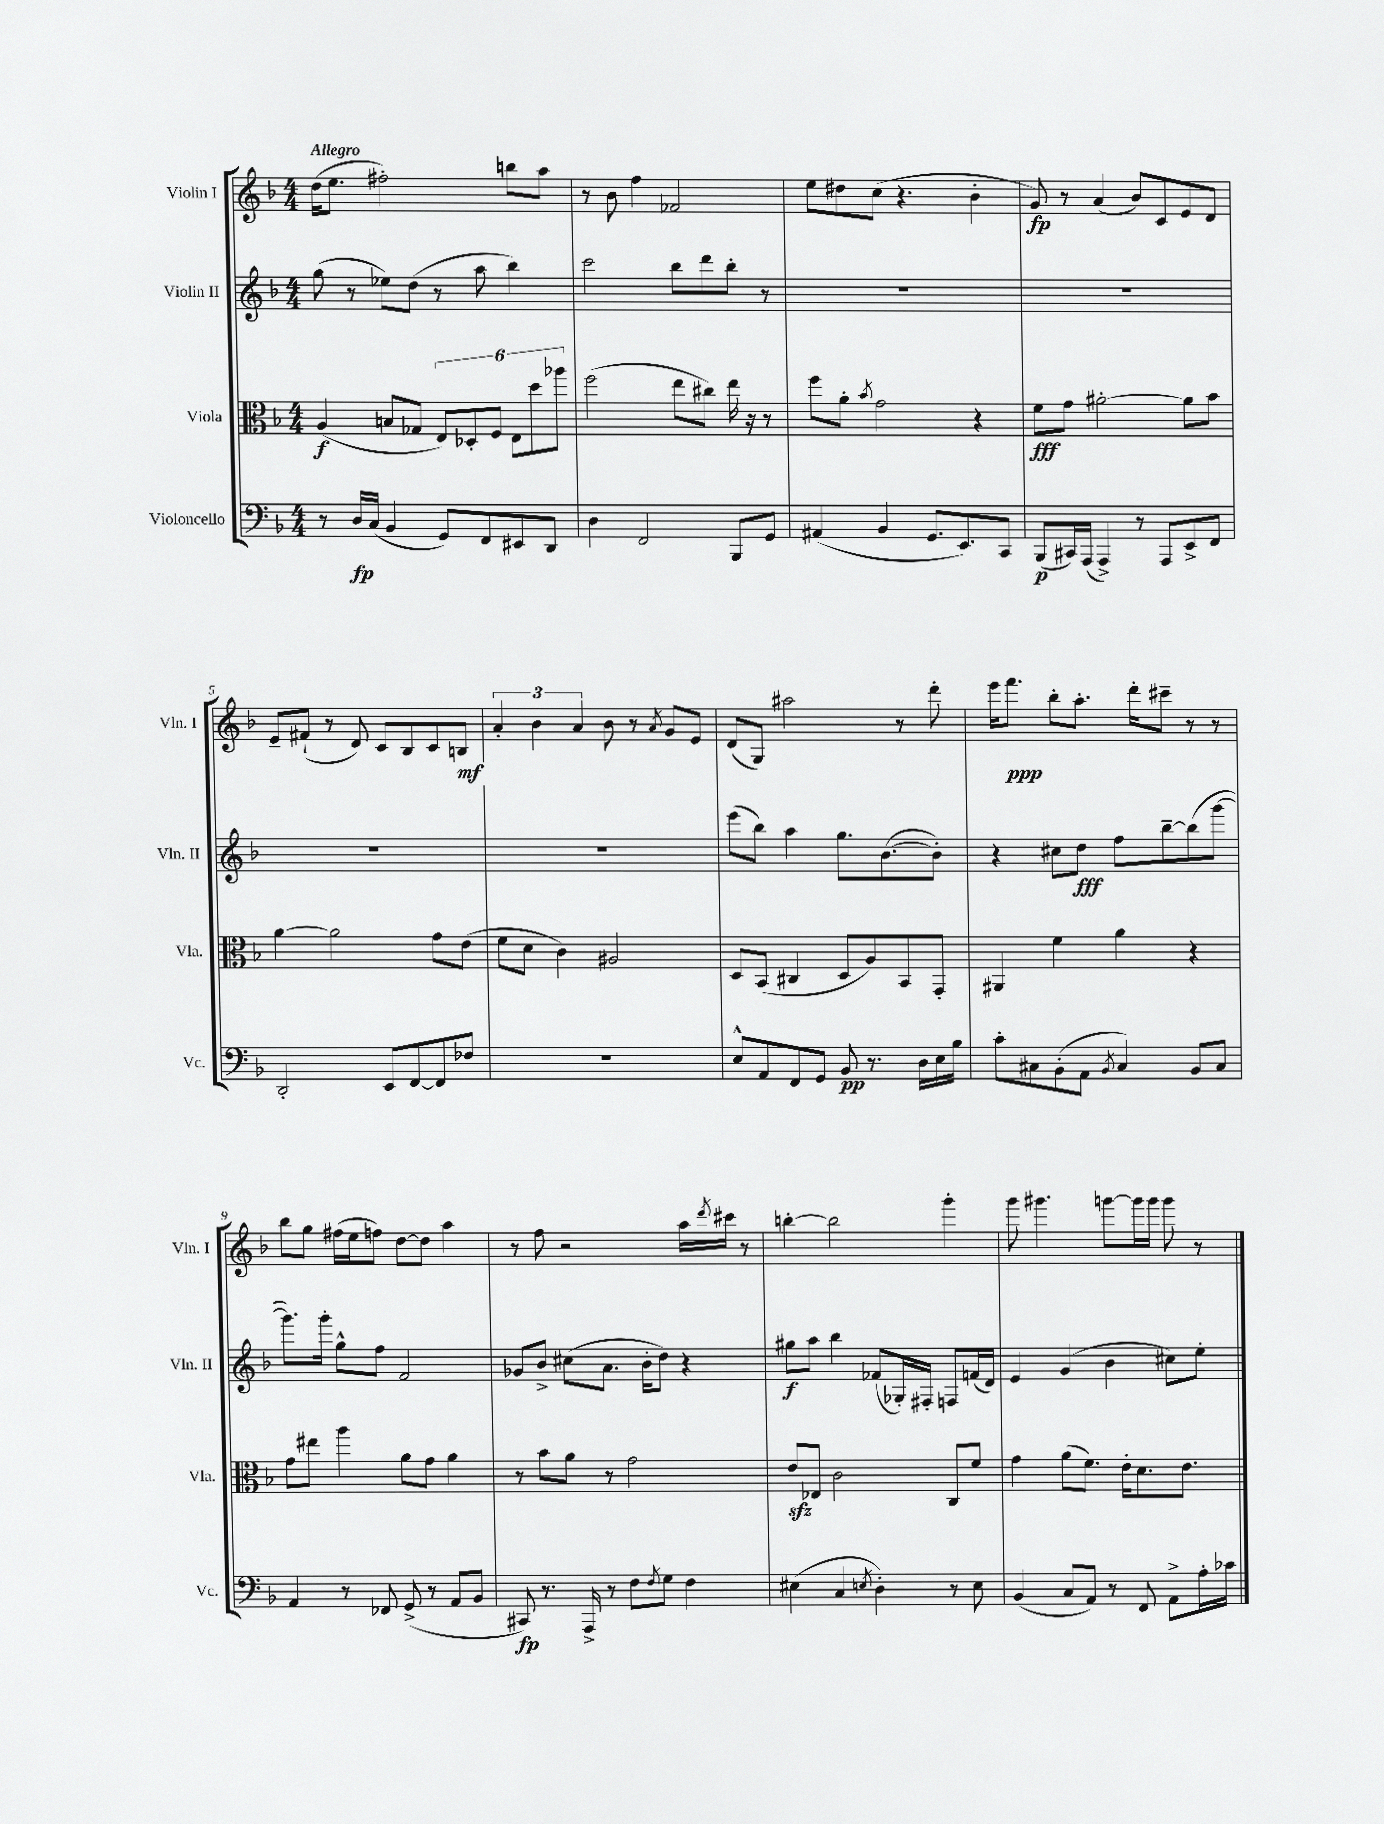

**kern	**dynam	**kern	**dynam	**kern	**dynam	**kern	**dynam
*part4	*part4	*part3	*part3	*part2	*part2	*part1	*part1
*staff4	*staff4	*staff3	*staff3	*staff2	*staff2	*staff1	*staff1
*I"Violoncello	*	*I"Viola	*	*I"Violin II	*	*I"Violin I	*
*I'Vc.	*	*I'Vla.	*	*I'Vln. II	*	*I'Vln. I	*
*clefF4	*	*clefC3	*	*clefG2	*	*clefG2	*
*k[b-]	*	*k[b-]	*	*k[b-]	*	*k[b-]	*
*M4/4	*	*M4/4	*	*M4/4	*	*M4/4	*
=1	=1	=1	=1	=1	=1	=1	=1
!	!	!	!	!	!	!LO:TX:a:B:t=Allegro	!
8r	.	(4A/	f	(8gg\	.	(16dd\KL	.
.	.	.	.	.	.	8.ee\J	.
16D/LL	fp	.	.	8r	.	.	.
(16C/JJ	.	.	.	.	.	.	.
4BB-/	.	8Bn/L	.	8ee-X\L)	.	2ff#X'\)	.
.	.	8G-X/J	.	(8dd\J	.	.	.
8GG/L)	.	12E/L)	.	8r	.	.	.
.	.	12D-X'/	.	.	.	.	.
8FF/	.	.	.	8aa\	.	.	.
.	.	12F/J	.	.	.	.	.
8EE#X/	.	12E\L	.	4bb-\)	.	8bbn\L	.
.	.	12dd\	.	.	.	.	.
8DD/J	.	.	.	.	.	8aa\J	.
.	.	12aa-X\J	.	.	.	.	.
=2	=2	=2	=2	=2	=2	=2	=2
4D\	.	(2ff\	.	2ccc\	.	8r	.
.	.	.	.	.	.	8b-\	.
2FF/	.	.	.	.	.	4ff\	.
.	.	8ee\L	.	8bb-\L	.	2f-X/	.
.	.	8cc#X\J)	.	8ddd\	.	.	.
8BBB-/L	.	16ee\	.	8bb-'\J	.	.	.
.	.	16r	.	.	.	.	.
8GG/J	.	8r	.	8r	.	.	.
=3	=3	=3	=3	=3	=3	=3	=3
(4AA#X/	.	8ff\L	.	1r	.	8ee\L	.
.	.	8a'\J	.	.	.	8dd#X\	.
.	.	8qb-/	.	.	.	.	.
4BB-/	.	2g\	.	.	.	(8cc\J	.
.	.	.	.	.	.	4.r	.
8.GG/L	.	.	.	.	.	.	.
8.EE/)	.	.	.	.	.	.	.
.	.	4r	.	.	.	4b-'\	.
8CC/J	.	.	.	.	.	.	.
=4	=4	=4	=4	=4	=4	=4	=4
(8BBB-/L	p	8f\L	fff	1r	.	8g/)	fp
16CC#X/L)	.	8g\J	.	.	.	8r	.
(16AAA/JJ	.	.	.	.	.	.	.
4AAA^/)	.	[2a#X'\	.	.	.	(4a/	.
8r	.	.	.	.	.	8b-/L)	.
8AAA/L	.	.	.	.	.	8c/	.
8EE^/	.	8a#\L]	.	.	.	8e/	.
8FF/J	.	8b-\J	.	.	.	8d/J	.
!!LO:LB:g=z
=5	=5	=5	=5	=5	=5	=5	=5
2DD'/	.	[4a\	.	1r	.	8e~/L	.
.	.	.	.	.	.	(8f#X`/J	.
.	.	2a\]	.	.	.	8r	.
.	.	.	.	.	.	8d/)	.
8EE/L	.	.	.	.	.	8c/L	.
[8FF/	.	.	.	.	.	8B-/	.
8FF/]	.	8g\L	.	.	.	8c/	.
8F-X/J	.	(8e\J	.	.	.	8Bn/J	mf
=6	=6	=6	=6	=6	=6	=6	=6
1r	.	8f\L	.	1r	.	6a'/	.
.	.	8d\J	.	.	.	.	.
.	.	.	.	.	.	6b-\	.
.	.	4c\)	.	.	.	.	.
.	.	.	.	.	.	6a/	.
.	.	2A#X/	.	.	.	8b-\	.
.	.	.	.	.	.	8r	.
.	.	.	.	.	.	8qa/	.
.	.	.	.	.	.	8g/L	.
.	.	.	.	.	.	8e/J	.
=7	=7	=7	=7	=7	=7	=7	=7
8E^^/L	.	8D/L	.	(8eee\L	.	(8d/L	.
8AA/	.	(8BB-/J	.	8bb-\J)	.	8G/J)	.
8FF/	.	4C#X/	.	4aa\	.	2aa#X\	.
8GG/J	.	.	.	.	.	.	.
8BB-/	pp	8D/L	.	8.gg\L	.	.	.
8.r	.	8A/)	.	.	.	.	.
.	.	.	.	([8.b-\	.	.	.
.	.	8BB-/	.	.	.	8r	.
16D\LL	.	.	.	.	.	.	.
16E\	.	8GG'/J	.	8b-'\J])	.	8ddd'\	.
16B-\JJ	.	.	.	.	.	.	.
=8	=8	=8	=8	=8	=8	=8	=8
8c'\L	.	4AA#X/	.	4r	.	16eee\KL	.
.	.	.	.	.	.	8.fff\J	ppp
8C#X\	.	.	.	.	.	.	.
(8BB-'\	.	4f\	.	8cc#X\L	.	8bb-'\L	.
8AA\J	.	.	.	8dd\J	fff	8.aa'\J	.
8qBB-/	.	.	.	.	.	.	.
4C#/)	.	4a\	.	8ff\L	.	.	.
.	.	.	.	.	.	16ddd'\KL	.
.	.	.	.	[8bb-~\	.	8ccc#X~\J	.
8BB-/L	.	4r	.	(8bb-\]	.	8r	.
8C#/J	.	.	.	[8ggg\J	.	8r	.
!!LO:LB:g=z
=9	=9	=9	=9	=9	=9	=9	=9
4AA/	.	8g\L	.	8.ggg\L])	.	8bb-\L	.
.	.	8ee#X\J	.	.	.	8gg\J	.
.	.	.	.	16ggg'\Jk	.	.	.
8r	.	4aa\	.	8gg^^\L	.	(16ff#X\LL	.
.	.	.	.	.	.	16ee\J	.
8FF-X/	.	.	.	8ff\J	.	8ffn\J)	.
(8GG^/	.	8a\L	.	2f/	.	[8dd\L	.
8r	.	8g\J	.	.	.	8dd\J]	.
8AA/L	.	4a\	.	.	.	4aa\	.
8BB-/J	.	.	.	.	.	.	.
=10	=10	=10	=10	=10	=10	=10	=10
8CC#X/)	fp	8r	.	8g-X/L	.	8r	.
8.r	.	8b-\L	.	8b-^/J	.	8ff\	.
.	.	8a\J	.	(8cc#X\L	.	2r	.
16AAA^/	.	.	.	.	.	.	.
8r	.	8r	.	8.a\J	.	.	.
8F\L	.	2g\	.	.	.	.	.
.	.	.	.	16b-'\KL	.	.	.
8qF/	.	.	.	.	.	.	.
8G\J	.	.	.	8dd\J)	.	.	.
4F\	.	.	.	4r	.	16aa\LL	.
.	.	.	.	.	.	8qddd/	.
.	.	.	.	.	.	16ccc#X\JJ	.
.	.	.	.	.	.	8r	.
=11	=11	=11	=11	=11	=11	=11	=11
(4E#X\	.	8ezz/L	.	8gg#X\L	f	[4bbn'\	.
.	.	8E-X/J	.	8aa\J	.	.	.
4C/	.	2c\	.	4bb-\	.	2bb\]	.
8qEn/	.	.	.	.	.	.	.
4D'\)	.	.	.	(8f-X/L	.	.	.
.	.	.	.	16G-X'/L)	.	.	.
.	.	.	.	16F#X'/JJ	.	.	.
8r	.	8C/L	.	8Fn/L	.	4ggg'\	.
8E\	.	8f/J	.	(16fn/L	.	.	.
.	.	.	.	16d/JJ)	.	.	.
=12	=12	=12	=12	=12	=12	=12	=12
(4BB-/	.	4g\	.	4e/	.	8ggg\	.
.	.	.	.	.	.	4.ggg#X\	.
8C/L	.	(8a\L	.	(4g/	.	.	.
8AA/J)	.	8.f\J)	.	.	.	.	.
8r	.	.	.	4b-\	.	[8gggn\L	.
.	.	16e'\KL	.	.	.	.	.
8FF/	.	8.d\	.	.	.	16ggg\L]	.
.	.	.	.	.	.	16ggg\JJ	.
8AA^\L	.	.	.	8cc#X\L)	.	8ggg\	.
.	.	8.e\J	.	.	.	.	.
16A'\L	.	.	.	8ee'\J	.	8r	.
16c-X\JJ	.	.	.	.	.	.	.
==	==	==	==	==	==	==	==
*-	*-	*-	*-	*-	*-	*-	*-
